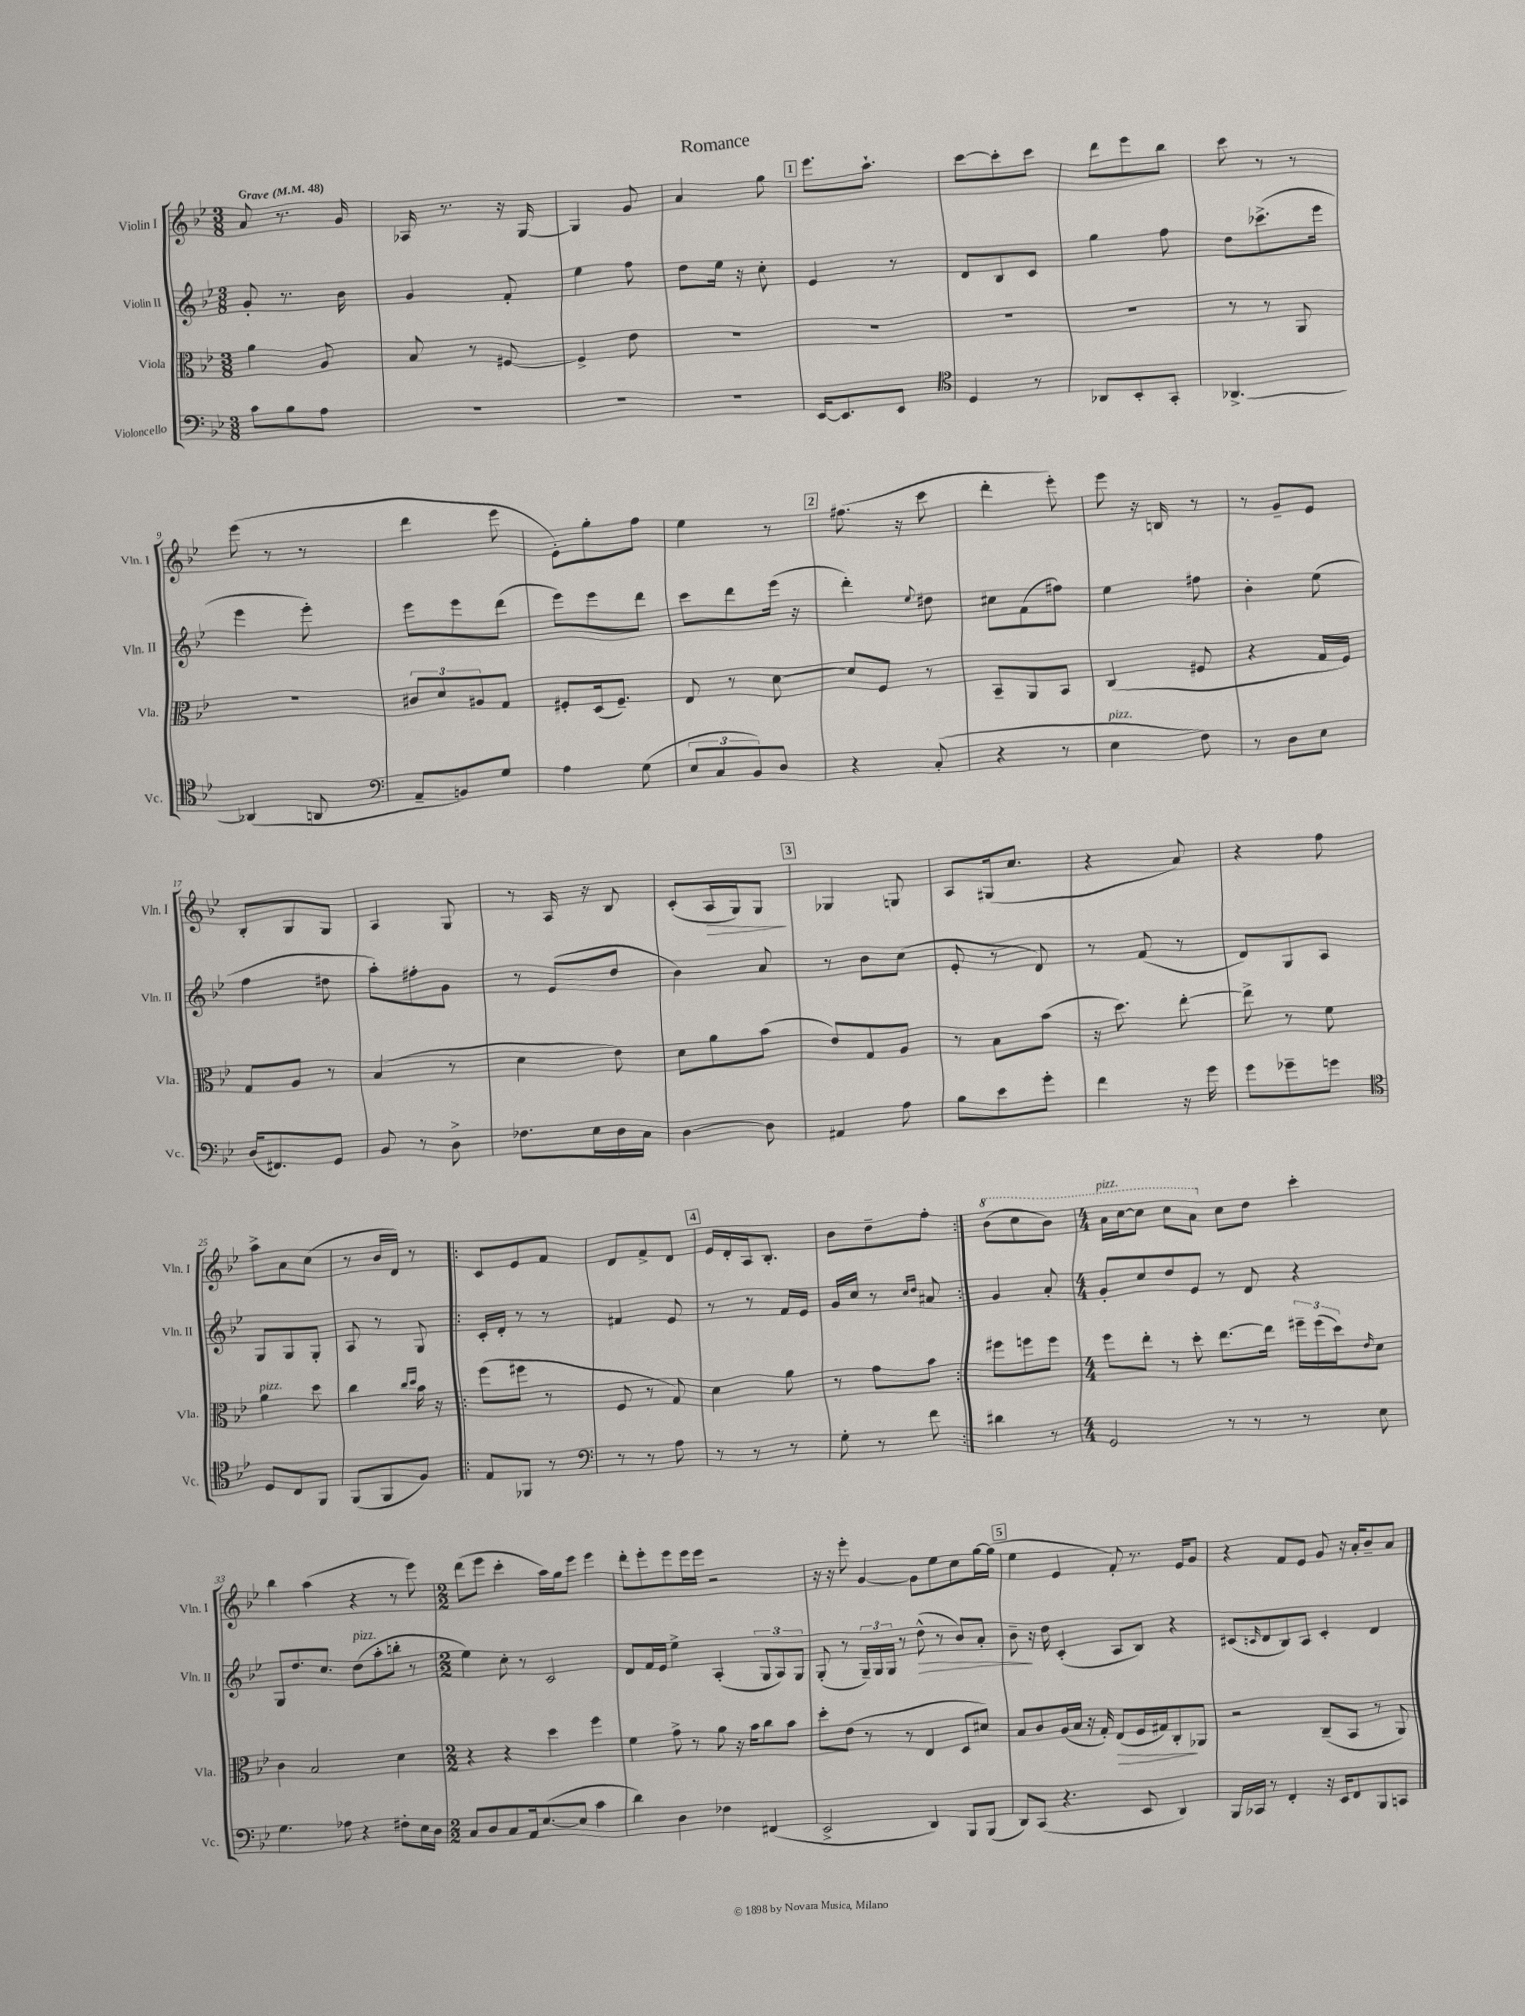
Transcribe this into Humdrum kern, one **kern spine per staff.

**kern	**kern	**dynam	**kern	**dynam	**kern	**dynam
*part4	*part3	*part3	*part2	*part2	*part1	*part1
*staff4	*staff3	*staff3	*staff2	*staff2	*staff1	*staff1
*I"Violoncello	*I"Viola	*	*I"Violin II	*	*I"Violin I	*
*I'Vc.	*I'Vla.	*	*I'Vln. II	*	*I'Vln. I	*
*clefF4	*clefC3	*	*clefG2	*	*clefG2	*
*k[b-e-]	*k[b-e-]	*	*k[b-e-]	*	*k[b-e-]	*
*M3/8	*M3/8	*	*M3/8	*	*M3/8	*
*MM48	*MM48	*	*MM48	*	*MM48	*
=1	=1	=1	=1	=1	=1	=1
!	!	!	!	!	!LO:TX:a:B:t=Grave	!
8c\L	4a\	.	8g'/	.	8a/	.
8B-\	.	.	8.r	.	8.r	.
8A\J	8A/	.	.	.	.	.
.	.	.	16b-\	.	16g/	.
=2	=2	=2	=2	=2	=2	=2
4.r	8B-/	.	4g/	.	16A-X/	.
.	.	.	.	.	8.r	.
.	8r	.	.	.	.	.
.	[8F#X/	.	8f'/	.	16r	.
.	.	.	.	.	[16G/	.
=3	=3	=3	=3	=3	=3	=3
4.r	4F#^/]	.	4ee-\	.	4G/]	.
.	8e-\	.	8ff\	.	8g/	.
=4	=4	=4	=4	=4	=4	=4
4.r	4.r	.	8dd\L	.	4a/	.
.	.	.	16ee-\Jk	.	.	.
.	.	.	16r	.	.	.
.	.	.	8cc'\	.	8gg\	.
!!LO:REH:place=s1:t=1
=5	=5	=5	=5	=5	=5	=5
[16EE-/KL	4.r	.	4e-/	.	8.eee-\L	.
8.EE-/]	.	.	.	.	.	.
.	.	.	.	.	8.aa`\J	.
8EE-/J	.	.	8r	.	.	.
=6	=6	=6	=6	=6	=6	=6
*clefC4	*	*	*	*	*	*
4D/	4.r	.	8d/L	.	[8ccc\L	.
.	.	.	8B-/	.	8ccc'\]	.
8r	.	.	8c/J	.	8ccc\J	.
=7	=7	=7	=7	=7	=7	=7
8AA-X/L	4.r	.	4gg\	.	8ddd\L	.
8BB-'/	.	.	.	.	8eee-\	.
8GG'/J	.	.	8ff\	.	8bb-\J	.
=8	=8	=8	=8	=8	=8	=8
[4.AA-X^/	8r	.	8dd\L	.	8ccc\	.
.	8r	.	(8.ccc-X^\	.	8r	.
.	8AA/	.	.	.	8r	.
.	.	.	16eee-\Jk	.	.	.
!!LO:LB:g=z
=9	=9	=9	=9	=9	=9	=9
(4AA-X/]	4.r	.	4eee-\	.	(8eee-\	.
.	.	.	.	.	8r	.
8AAn/	.	.	8eee-'\)	.	8r	.
=10	=10	=10	=10	=10	=10	=10
*clefF4	*	*	*	*	*	*
8AA~/L	12c#X/L	.	8eee-\L	.	4ddd\	.
.	12d/	.	.	.	.	.
8BBn/)	.	.	8eee-\	.	.	.
.	12A#X/	.	.	.	.	.
8G/J	8G/J	.	(8ddd\J	.	8eee-\	.
=11	=11	=11	=11	=11	=11	=11
4A\	8F#X'/L	.	8eee-\L)	.	8e-'\L)	.
.	(16D/k	.	8eee-\	.	8gg'\	.
.	8.F#~/J)	.	.	.	.	.
(8G\	.	.	8ddd\J	.	8ff\J	.
=12	=12	=12	=12	=12	=12	=12
12E-/L	8E-/	.	8ccc\L	.	4ee-\	.
12C/	.	.	.	.	.	.
.	8r	.	8ddd\	.	.	.
12BB-/)	.	.	.	.	.	.
8D/J	[8d\	.	(16eee-\Jk	.	8r	.
.	.	.	16r	.	.	.
!!LO:REH:place=s1:t=2
=13	=13	=13	=13	=13	=13	=13
4r	8d/L]	.	4ddd'\)	.	(8.ff#X\	.
.	8F/J	.	.	.	.	.
.	.	.	.	.	16r	.
.	.	.	8qqee-/	.	.	.
(8C'/	8r	.	8dd#X\	.	8ccc\	.
=14	=14	=14	=14	=14	=14	=14
4r	8BB-~/L	.	8cc#X\L	.	4ddd'\	.
.	8AA/	.	(8f\	.	.	.
8r	8BB-/J	.	8ff#X\J)	.	8eee-'\)	.
=15	=15	=15	=15	=15	=15	=15
!LO:TX:a:i:t=pizz.	!	!	!	!	!	!
4E-\	(4C/	.	4ee-\	.	8eee-\	.
.	.	.	.	.	16r	.
.	.	.	.	.	16Bn/	.
8F\)	8F#X/	.	8ff#X\	.	8r	.
=16	=16	=16	=16	=16	=16	=16
8r	4r	.	4b-'\	.	8r	.
8D\L	.	.	.	.	8g~/L	.
8E-\J	16G/LL	.	(8ee-\	.	8e-/J	.
.	16F/JJ)	.	.	.	.	.
!!LO:LB:g=z
=17	=17	=17	=17	=17	=17	=17
(16D/KL	8G/L	.	4ff\	.	8B-'/L	.
8.FF#X/)	.	.	.	.	.	.
.	8A/J	.	.	.	8G/	.
8GG/J	8r	.	8dd#X\	.	8G/J	.
=18	=18	=18	=18	=18	=18	=18
8BB-/	(4B-/	.	8aa'\L)	.	4A/	.
8r	.	.	8ff#X'\	.	.	.
8D^\	8r	.	8g\J	.	8G/	.
=19	=19	=19	=19	=19	=19	=19
8.F-X\L	4d\	.	8r	.	8r	.
.	.	.	(8e-/L	.	16A/	.
16E-\L	.	.	.	.	16r	.
16D\	8e-\)	.	8dd/J	.	8B-/	.
16C\JJ	.	.	.	.	.	.
=20	=20	=20	=20	=20	=20	=20
[4D\	8d\L	.	4b-\)	.	(8c'/L	.
!	!	!	!	!	!	!LO:HP:b
.	8a\	.	.	.	16A/L	>
.	.	.	.	.	16G/J)	.
8D\]	(8b-\J	.	8a/	.	8G/J	.
.	.	.	.	.	.	]
!!LO:REH:place=s1:t=3
=21	=21	=21	=21	=21	=21	=21
4AA#X/	8e-/L)	.	8r	.	4G-X/	.
.	8G/	.	8b-\L	.	.	.
8A\	8A/J	.	(8cc\J	.	8Gn/	.
=22	=22	=22	=22	=22	=22	=22
8B-\L	8r	.	8e-'/	.	8A/L	.
8e-\	8B-\L	.	8r	.	(16G#X/k	.
.	.	.	.	.	8.cc/J	.
8g'\J	(8b-\J	.	8d/)	.	.	.
=23	=23	=23	=23	=23	=23	=23
4f\	16r	.	8r	.	4r	.
.	8.dd\)	.	.	.	.	.
.	.	.	(8f/	.	.	.
16r	[8ee-'\	.	8r	.	8a/)	.
16g\	.	.	.	.	.	.
=24	=24	=24	=24	=24	=24	=24
8g\L	8ee-^\]	.	8d/L)	.	4r	.
8g-X~\	8r	.	8G/	.	.	.
8gn\J	8f\	.	8A/J	.	8ff\	.
!!LO:LB:g=z
=25	=25	=25	=25	=25	=25	=25
*clefC4	*	*	*	*	*	*
!	!LO:TX:a:i:t=pizz.	!	!	!	!	!
8D/L	4a\	.	8G/L	.	8aa^\L	.
8C/	.	.	8G/	.	8a\	.
8FF/J	8dd\	.	8G'/J	.	(8cc\J	.
=26	=26	=26	=26	=26	=26	=26
(8FF/L	4cc\	.	8A/	.	8r	.
8FF/	.	.	8r	.	16b-/LL	.
.	.	.	.	.	16d/JJ)	.
.	16qqcc/LL	.	.	.	.	.
.	16qqdd/JJ	.	.	.	.	.
8F/J)	16b-\	.	8G/	.	8r	.
.	16r	.	.	.	.	.
=27!|:	=27!|:	=27!|:	=27!|:	=27!|:	=27!|:	=27!|:
8E-/L	(8ff\L	.	16c'/LL	.	8c/L	.
.	.	.	16d'/JJ	.	.	.
8FF-X/J	8ff#X\J	.	8r	.	8e-/	.
8r	8r	.	8r	.	8f/J	.
=28	=28	=28	=28	=28	=28	=28
*clefF4	*	*	*	*	*	*
8r	8F/	.	4f#X/	.	8d/L	.
8r	8r	.	.	.	8f^/	.
8A\	8G/)	.	8e-/	.	8d/J	.
!!LO:REH:place=s1:t=4
=29	=29	=29	=29	=29	=29	=29
8r	4d\	.	8r	.	16e-/LL	.
.	.	.	.	.	16d'/	.
8r	.	.	8r	.	16A/J	.
.	.	.	.	.	8.B-'/J	.
8r	8a\	.	16f/LL	.	.	.
.	.	.	16e-/JJ	.	.	.
=30	=30	=30	=30	=30	=30	=30
8G'\	8r	.	16g/LL	.	8b-\L	.
.	.	.	16cc/JJ	.	.	.
8r	8g\L	.	8r	.	8dd~\	.
.	.	.	16qqcc/LL	.	.	.
.	.	.	16qqdd/JJ	.	.	.
8f\	8b-\J	.	8a#X/	.	8ff'\J	.
=31:|!	=31:|!	=31:|!	=31:|!	=31:|!	=31:|!	=31:|!
*	*	*	*	*	*8va	*
4d#X\	8ff#X\L	.	4g/	.	(8bb-\L	.
.	8ffn\	.	.	.	8ccc\	.
8r	8ff\J	.	8a'/	.	8bb-\J)	.
=32	=32	=32	=32	=32	=32	=32
*M4/4	*M4/4	*	*M4/4	*	*M4/4	*
!	!	!	!	!	!LO:TX:a:i:t=pizz.	!
2GG/	8ff\L	.	8g'/L	.	16aa\LL	.
.	.	.	.	.	[16ccc\J	.
.	8ee-'\J	.	8cc/	.	8ccc\J]	.
.	8r	.	8dd/	.	8ccc\L	.
.	8dd'\	.	8e-/J	.	8aa\J	.
*	*	*	*	*	*X8va	*
8r	[8.ee-\L	.	8r	.	8cc\L	.
8r	.	.	8d/	.	8dd\J	.
.	16ee-\Jk]	.	.	.	.	.
8r	24ff#X~\LL	.	4r	.	4ccc'\	.
.	(24ff#\	.	.	.	.	.
.	24dd\J)	.	.	.	.	.
.	16qqe-/	.	.	.	.	.
8E-\	8d\J	.	.	.	.	.
!!LO:LB:g=z
=33	=33	=33	=33	=33	=33	=33
4.G\	4c\	.	8G/L	.	4bb-\	.
.	.	.	8.dd/	.	.	.
.	2B-/	.	.	.	(4aa\	.
.	.	.	8.cc/J	.	.	.
8A-X\	.	.	.	.	.	.
!	!	!	!LO:TX:a:i:t=pizz.	!	!	!
4r	.	.	(8dd\L	.	4r	.
.	.	.	8aa'\	.	.	.
8F#X'\L	4d\	.	8bbn'\J	.	8r	.
16E-\L	.	.	8r	.	8eee-\)	.
16D\JJ	.	.	.	.	.	.
=34	=34	=34	=34	=34	=34	=34
*M2/2	*M2/2	*	*M2/2	*	*M2/2	*
8C/L	4r	.	4ee-\)	.	(8ddd\L	.
8D/	.	.	.	.	8eee-\J	.
8C/	4r	.	8cc'\	.	4ccc'\	.
16AA/k	.	.	8r	.	.	.
([8.E-/	.	.	.	.	.	.
.	4dd\	.	2c/	.	16aa\LL)	.
.	.	.	.	.	16gg\J	.
8E-/J]	.	.	.	.	8eee-\J	.
4c\	4ff\	.	.	.	4eee-\	.
=35	=35	=35	=35	=35	=35	=35
4d\)	4f\	.	8d/L	.	8ddd'\L	.
.	.	.	16f/L	.	8eee-'\	.
.	.	.	16e-/JJ	.	.	.
4D\	8g^\	.	4ee-^\	.	8eee-\	.
.	8r	.	.	.	16eee-\L	.
.	.	.	.	.	16eee-\JJ	.
4F-X\	8a\	.	(4A'/	.	2r	.
.	16r	.	.	.	.	.
.	16b-\KL	.	.	.	.	.
(4FF#X/	8cc\	.	12G/L	.	.	.
.	.	.	12A/)	.	.	.
.	8b-\J	.	.	.	.	.
.	.	.	12G/J	.	.	.
=36	=36	=36	=36	=36	=36	=36
2EE-^/	8dd'\L	.	(8G'/	.	16r	.
.	.	.	.	.	16r	.
.	(8e-\J	.	8r	.	8eee-'\	.
.	8r	.	24G~/LL)	.	[4g/	.
.	.	.	24G/	.	.	.
.	.	.	24G/JJ	.	.	.
.	8r	.	8r	.	.	.
!	!	!	!	!LO:HP:b	!	!
4DD/)	4E-/	.	(8dd^^\	>	8g\L]	.
.	.	.	8r	.	8ee-\	.
8BBB-/L	8D/L	.	8b-/L)	.	8cc\	.
(8BBB-/J	8d#X/J)	.	8a'/J	.	[16gg\L	.
.	.	.	.	.	(16gg\JJ]	.
!!LO:REH:place=s1:t=5
=37	=37	=37	=37	=37	=37	=37
8DD/L)	8B-/L	.	8b-~\	.	4ee-\	.
(8CC/J	8c/	.	16r	]	.	.
.	.	.	16dd\	.	.	.
4.r	(16A/L	.	(4c'/	.	4e-/	.
.	16B-/JJ	.	.	.	.	.
.	16r	.	.	.	.	.
.	16G'/)	.	.	.	.	.
!	!	!LO:HP:b	!	!	!	!
.	(8E-/L	>	8A/L	.	8f'/)	.
8EE-/	16F/L	.	8B-/J)	.	8.r	.
.	16G#X/J)	.	.	.	.	.
4DD/)	8C'/	.	4r	.	.	.
.	.	.	.	.	16e-/KL	.
.	8AA-X/J	]	.	.	8g/J	.
=38	=38	=38	=38	=38	=38	=38
16BBB-/LL	2r	.	(8c#X/L	.	4r	.
16CC-X/JJ	.	.	.	.	.	.
.	.	.	16qqcn/	.	.	.
8r	.	.	8d/	.	.	.
4FF'/	.	.	8B-/)	.	8f/L	.
.	.	.	8A/J	.	8e-/J	.
16r	(8C~/L	.	4c'/	.	8g/	.
16EE-/KL	.	.	.	.	.	.
8FF/	8BB-/J	.	.	.	16r	.
.	.	.	.	.	16a'/KL	.
8BBB-/	8r	.	4d/	.	8b-~/	.
8CCn/J	8AA/)	.	.	.	8a/J	.
==	==	==	==	==	==	==
*-	*-	*-	*-	*-	*-	*-
